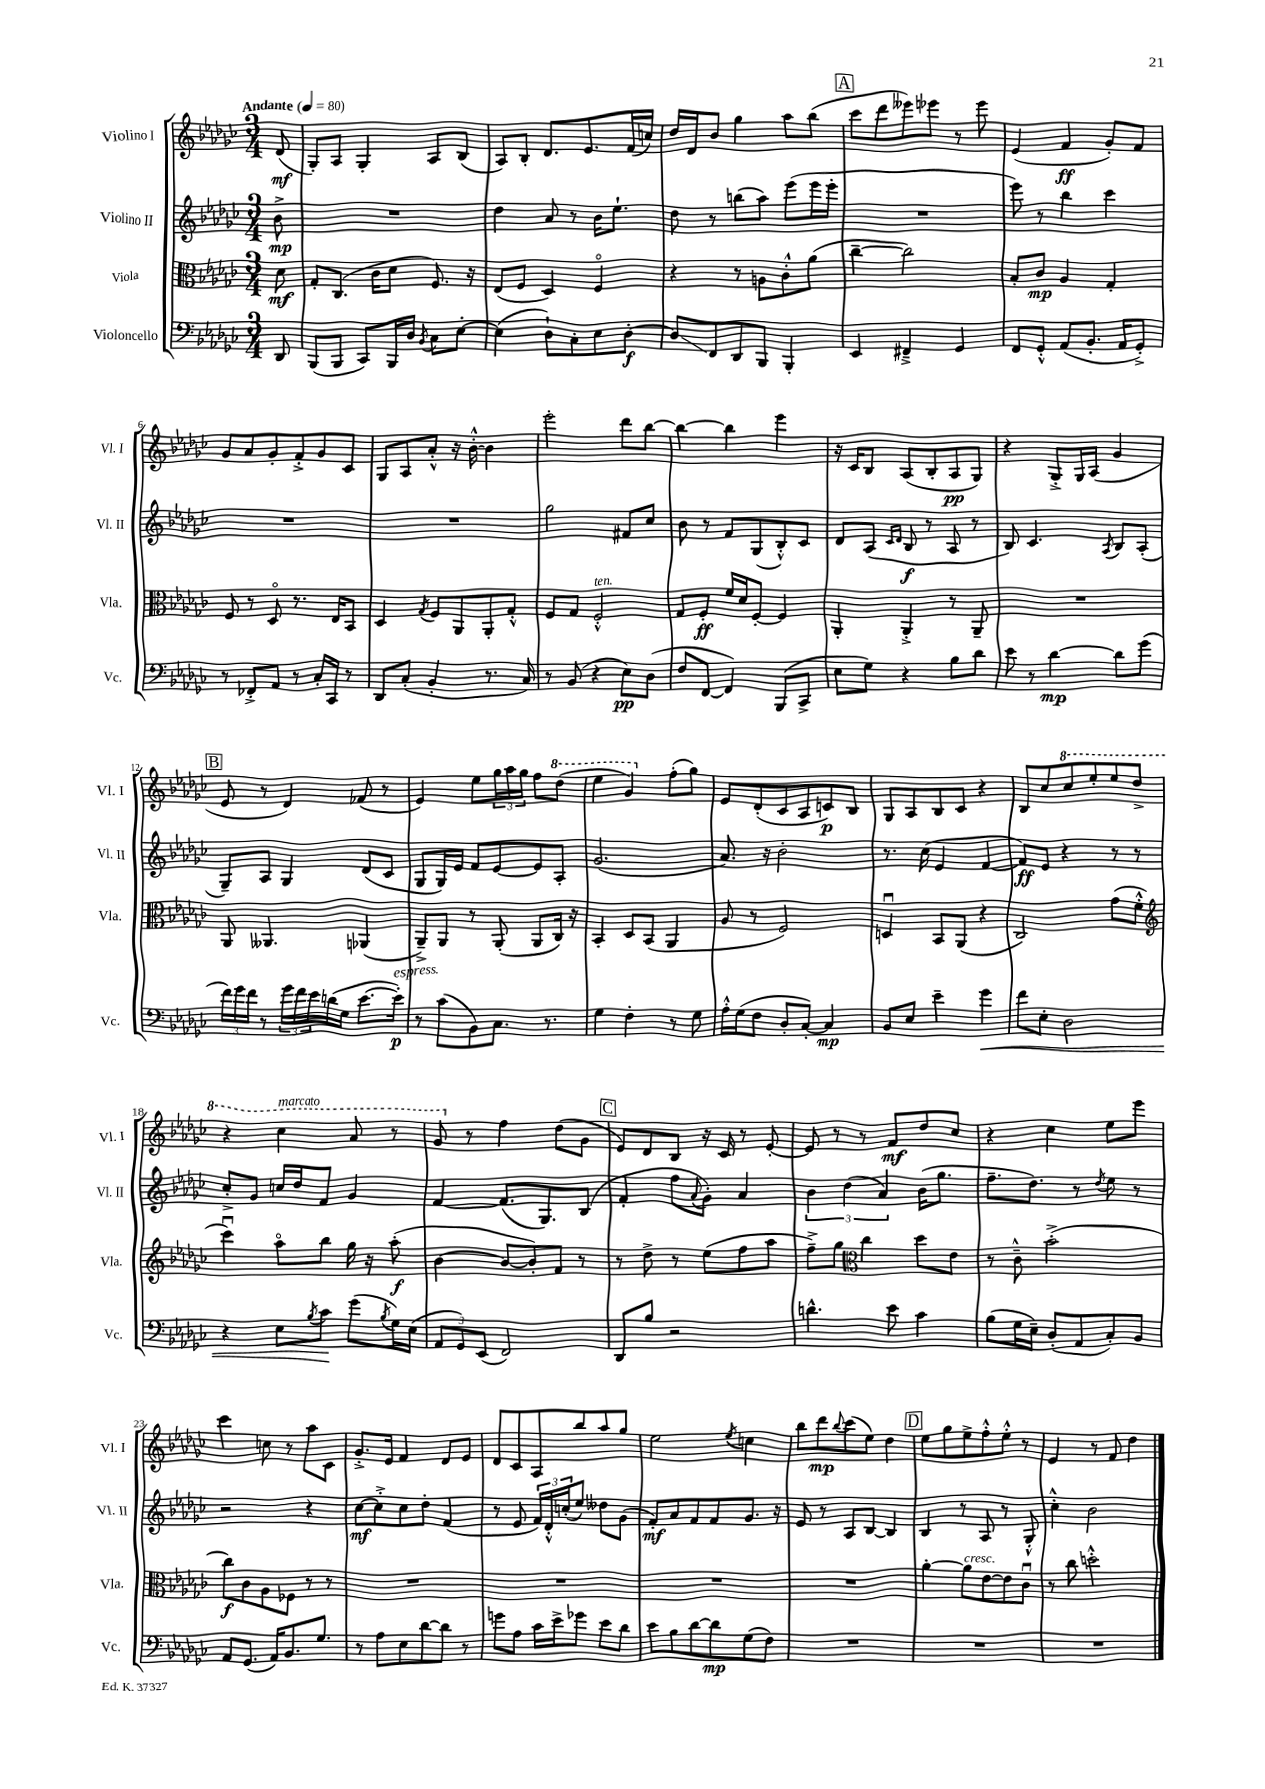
<<
\new StaffGroup <<
\new Staff = "s0" \with { instrumentName = "Violino I" shortInstrumentName = "Vl. I" } {
    \clef treble \key ges \major \numericTimeSignature \time 3/4 \partial 8 \tempo "Andante" 4 = 80
    des'8\mf( |
    ges8-.) aes8 ges4-. aes8 bes8( |
    aes8) bes8-. des'8. ees'8. f'16( c''16) |
    des''16 des'16 bes'8 ges''4 aes''8 bes''8( |
    \mark \markup { \box "A" } ces'''8 des'''8 eeses'''8) ees'''8 r8 ees'''8 |
    ees'4( f'4\ff ges'8-.) f'8 |
    ges'8 aes'8 ges'8-. f'8-.-> ges'8 ces'8 |
    ges8 aes8 aes'8-.-^ r16 bes'16~-.-^ bes'4 |
    ees'''2-. des'''8 bes''8~ |
    bes''4~ bes''4 ees'''4 |
    r16 ces'16 bes8 aes8( bes8-. aes8\pp ges8) |
    r4 ges8-.-> ges16 aes16( ges'4 |
    \mark \markup { \box "B" } ees'8 r8 des'4) fes'8( r8 |
    ees'4) ees''8 \tuplet 3/2 { ges''16 aes''16 ges''16 } f''8 \ottava #1 des'''8( |
    ees'''4 ges''4) \ottava #0 f''8-.( ges''8) |
    ees'8 des'8-.( ces'8 aes8 c'8\p) bes8 |
    ges8 aes8 bes8 ces'8 r4 |
    bes8 ces''8 \ottava #1 ces'''8 ees'''8-. ees'''8 des'''8-> |
    r4 ces'''4^\markup { \italic "marcato" } aes''8 r8 |
    ges''8 \ottava #0 r8 f''4 des''8( ges'8 |
    \mark \markup { \box "C" } ees'8) des'8 bes8 r16 ces'16 r8 ees'8~-. |
    ees'8 r8 r8 f'8\mf des''8 ces''8 |
    r4 ces''4 ees''8 ees'''8 |
    ces'''4 c''8 r8 aes''8 ces'8 |
    ges'8.-.-> ees'16 f'4 des'8 ees'8 |
    des'8 ces'8 aes8 bes''8 aes''8 ges''8 |
    ees''2 \acciaccatura { ees''8 } c''4 |
    bes''8 des'''8\mp \appoggiatura { bes''8 } ces'''8( ees''8) des''4 |
    \mark \markup { \box "D" } ees''8 ges''8 ees''8-> f''8-.-^ ees''8-.-^ r8 |
    ees'4 r8 f'8 des''4 \bar "|." |
}
\new Staff = "s1" \with { instrumentName = "Violino II" shortInstrumentName = "Vl. II" } {
    \clef treble \key ges \major \numericTimeSignature \time 3/4 \partial 8
    bes'8->\mp |
    R2. |
    des''4 aes'8 r8 bes'16 ees''8.-! |
    des''8 r8 b''8( aes''8) ees'''8( ees'''16 ees'''16-. |
    \mark \markup { \box "A" } R2. |
    ees'''8) r8 bes''4 ces'''4 |
    R2. |
    R2. |
    ges''2 fis'8 ces''8 |
    bes'8 r8 f'8 ges8( bes8-.-^) ces'8 |
    des'8 aes8( \grace { ces'16 des'16 } bes8\f r8 aes8 r8 |
    bes8) ces'4. \acciaccatura { aes8 } bes8 aes8-.( |
    \mark \markup { \box "B" } ges8--) aes8 ges4 des'8( ces'8 |
    ges8 ges16) ees'16 f'8 ees'8~ ees'8 aes8-. |
    ges'2.( |
    aes'8.) r16 bes'2-. |
    r8. ces''16( ees'4 f'4~ |
    f'8\ff) ees'8 r4 r8 r8 |
    ces''8-.-> ges'8 c''16 des''16 f'8 ges'4 |
    f'4~ f'8.( ges8.) bes8( |
    \mark \markup { \box "C" } f'4-. f''8 \appoggiatura { aes'8 } ges'8-.) aes'4 |
    \tuplet 3/2 { bes'4 des''4( aes'4) } bes'16( ges''8. |
    f''8.-- des''8.) r8 \acciaccatura { des''8 } ees''8 r8 |
    r2 r4 |
    ces''8~\mf ces''8-.-> ces''8 des''8-. f'4( |
    r8 ees'8 \tuplet 3/2 { f'16) des'16-.-^ c''16-.( } ees''8) deses''8 ges'8( |
    f'8-.\mf) aes'8 f'8 f'8 ges'8. r16 |
    ees'8 r8 aes8 bes8~ bes4 |
    \mark \markup { \box "D" } bes4 r8 aes8 r8 ges8-.-^ |
    ces''4-.-^ bes'2 \bar "|." |
}
\new Staff = "s2" \with { instrumentName = "Viola" shortInstrumentName = "Vla." } {
    \clef alto \key ges \major \numericTimeSignature \time 3/4 \partial 8
    des'8\mf |
    ges8-. ces8.( ces'16 des'8 f8.) r16 |
    ees8( f8 des4) f4\flageolet |
    r4 r8 a8 ces'8-.-^ aes'8( |
    \mark \markup { \box "A" } ces''4~-- ces''2) |
    bes8-. ces'8\mp aes4 ges4-. |
    f8 r8 des8\flageolet r8. ees16 bes,8 |
    des4 \acciaccatura { ges8 } f8 aes,8 aes,8-. ges8-.-^ |
    f8 ges8 f2-.-^^\markup { \italic "ten." } |
    ges8 f8-.\ff f'16 des'16 f8~-. f4 |
    aes,4-. aes,4-.-> r8 aes,8-- |
    R2. |
    \mark \markup { \box "B" } aes,8 aeses,4. aes,4( |
    aes,8--->) aes,8 r8 aes,8-.( aes,8 ces16) r16 |
    bes,4-. des8 bes,8( aes,4 |
    aes8 r8 f2) |
    d4\downbow bes,8 aes,8( r4 |
    ces2) ges'8( f'8-.-^ |
    \clef treble ces'''4\downbow) aes''8\flageolet bes''8 ges''16 r16 aes''8-.\f( |
    bes'4~ bes'8~ bes'8-.) f'8 r8 |
    \mark \markup { \box "C" } r8 des''8-> r8 ees''8( f''8 aes''8 |
    f''8--->) ges''8 \clef alto ces''4 des''8 ees'8 |
    r8 ces'8---^ bes'2-.->( |
    ces''8\f) ces'8 aes8 fes8 r8 r8 |
    R2. |
    R2. |
    R2. |
    R2. |
    \mark \markup { \box "D" } aes'4~-. aes'8^\markup { \italic "cresc." } ees'8~ ees'8 ces'8\downbow |
    r8 ces''8 d''2-.-^ \bar "|." |
}
\new Staff = "s3" \with { instrumentName = "Violoncello" shortInstrumentName = "Vc." } {
    \clef bass \key ges \major \numericTimeSignature \time 3/4 \partial 8
    des,8 |
    bes,,8( bes,,8 ces,8) bes,,16 des16 \acciaccatura { bes,8 } ces8 ees8~-. |
    ees4( des8-!) ces8-. ees8 des8~-.\f |
    des8\glissando f,8 des,8 bes,,8 bes,,4-. |
    \mark \markup { \box "A" } ees,4 fis,4---> ges,4 |
    f,8 ges,8-.-^ aes,8( bes,8.-. aes,16 ges,8-.->) |
    r8 fes,8-.-> aes,8 r8 ces16-. ces,16 r8 |
    des,8 ces8-.( bes,4-. r8. ces16) |
    r8 bes,8( r4 ees8\pp) des8( |
    f8 f,8~ f,4) bes,,8( ces,8-> |
    ees8 ges8) r4 bes8 des'8 |
    ees'8 r8 des'4~\mp des'8 ges'8( |
    \mark \markup { \box "B" } \tuplet 3/2 { f'16) ges'16 f'16 } r8 \tuplet 3/2 { ges'16 f'16 ees'16 } d'16( ges16 ees'8.~ ees'16-.\p^\markup { \italic "espress." }) |
    r8 ces'8( bes,8) ces8. r8. |
    ges4 f4-. r8 ges8 |
    aes16-.-^ ges16( f8 des8-. ces8~-.) ces4\mp |
    bes,8 ees8 ees'4-- ges'4\< |
    f'8 ees8-. des2 |
    r4 ees8 \acciaccatura { bes8 } ces'8\! ges'8( \acciaccatura { bes8 } ges16) ees16( |
    \tuplet 3/2 { aes,8 ges,8) ees,8( } f,2) |
    \mark \markup { \box "C" } des,8 bes8 r2 |
    d'4.-^ ees'8 ces'4 |
    bes8( ges16 ees16--) des8-.( aes,8 ces8-.) bes,8 |
    aes,8 ges,8.( aes,16) bes,8. ges8. |
    r8 aes8 ees8 des'8~ des'8 r8 |
    g'8 aes8 ces'16 ees'16-> ges'8 ees'8 des'8 |
    ees'8 bes8 des'8~ des'8\mp ges8( f8) |
    R2. |
    \mark \markup { \box "D" } R2. |
    R2. \bar "|." |
}
>>
>>
